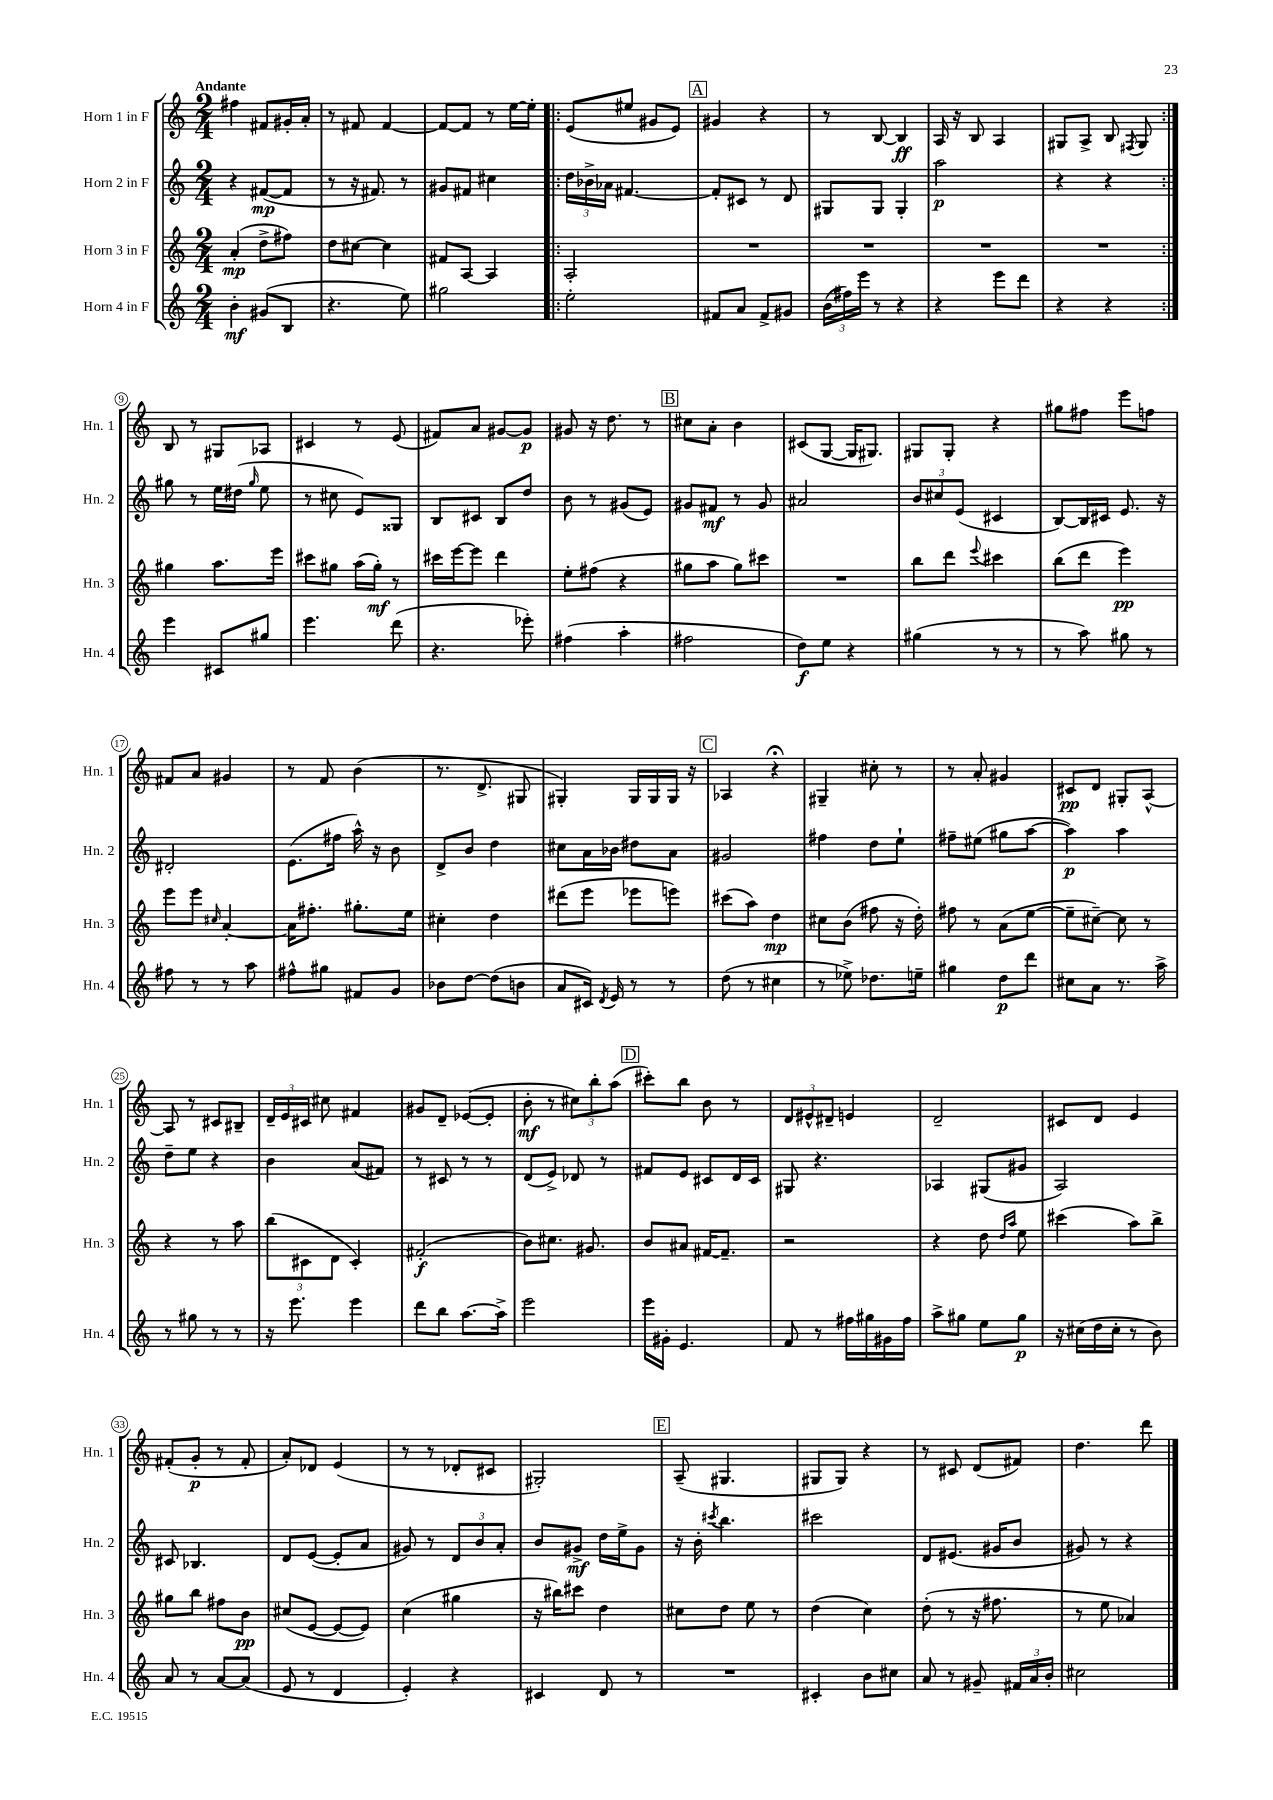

**kern	**dynam	**kern	**dynam	**kern	**dynam	**kern	**dynam
*part4	*part4	*part3	*part3	*part2	*part2	*part1	*part1
*staff4	*staff4	*staff3	*staff3	*staff2	*staff2	*staff1	*staff1
*I"Horn 4 in F	*	*I"Horn 3 in F	*	*I"Horn 2 in F	*	*I"Horn 1 in F	*
*I'Hn. 4	*	*I'Hn. 3	*	*I'Hn. 2	*	*I'Hn. 1	*
*clefG2	*	*clefG2	*	*clefG2	*	*clefG2	*
*k[]	*	*k[]	*	*k[]	*	*k[]	*
*M2/4	*	*M2/4	*	*M2/4	*	*M2/4	*
=1	=1	=1	=1	=1	=1	=1	=1
!	!	!	!	!	!	!LO:TX:a:B:t=Andante	!
4b'\	mf	(4a'/	mp	4r	.	4ff#X\	.
(8g#X/L	.	8dd^\L	.	([8f#X/L	mp	8f#X/L	.
8B/J	.	8ff#X\J)	.	8f#/J]	.	16g#X'/L	.
.	.	.	.	.	.	16a'/JJ	.
=2	=2	=2	=2	=2	=2	=2	=2
4.r	.	8dd\L	.	8r	.	8r	.
.	.	[8cc#X\J	.	16r	.	8f#X/	.
.	.	.	.	8.f#X/)	.	.	.
.	.	4cc#\]	.	.	.	[4f#/	.
8ee\)	.	.	.	8r	.	.	.
=3	=3	=3	=3	=3	=3	=3	=3
2gg#X\	.	8f#X/L	.	8g#X/L	.	8f#/L_	.
.	.	[8A/J	.	8f#X/J	.	8f#/J]	.
.	.	4A/]	.	4cc#X\	.	8r	.
.	.	.	.	.	.	[16ee\LL	.
.	.	.	.	.	.	16ee'\JJ]	.
=4!|:	=4!|:	=4!|:	=4!|:	=4!|:	=4!|:	=4!|:	=4!|:
2ee'\	.	2A'/	.	24dd\LL	.	(8e/L	.
.	.	.	.	24b-X^\	.	.	.
.	.	.	.	24a-X\JJ	.	.	.
.	.	.	.	[4.f#X/	.	8ee#X/J	.
.	.	.	.	.	.	8g#X/L	.
.	.	.	.	.	.	8e/J)	.
!!LO:REH:place=s1:t=A
=5	=5	=5	=5	=5	=5	=5	=5
8f#X/L	.	2r	.	8f#'/L]	.	4g#X/	.
8a/J	.	.	.	8c#X/J	.	.	.
8f#^/L	.	.	.	8r	.	4r	.
8g#X/J	.	.	.	8d/	.	.	.
=6	=6	=6	=6	=6	=6	=6	=6
(24b\LL	.	2r	.	8G#X/L	.	8r	.
24ff#X\)	.	.	.	.	.	.	.
24eee\JJ	.	.	.	.	.	.	.
8r	.	.	.	8G#/J	.	[8B/	.
4r	.	.	.	4G#'/	.	4B/]	ff
=7	=7	=7	=7	=7	=7	=7	=7
4r	.	2r	.	2aa\	p	16A/	.
.	.	.	.	.	.	16r	.
.	.	.	.	.	.	8B/	.
8eee\L	.	.	.	.	.	4A/	.
8ddd\J	.	.	.	.	.	.	.
=8	=8	=8	=8	=8	=8	=8	=8
4r	.	2r	.	4r	.	8G#X/L	.
.	.	.	.	.	.	8A^/J	.
4r	.	.	.	4r	.	8B/	.
.	.	.	.	.	.	8qF#X/	.
.	.	.	.	.	.	8G#/	.
!!LO:LB:g=z
=9:|!	=9:|!	=9:|!	=9:|!	=9:|!	=9:|!	=9:|!	=9:|!
4eee\	.	4gg#X\	.	8gg#X\	.	8B/	.
.	.	.	.	8r	.	8r	.
8c#X/L	.	8.aa\L	.	16ee\LL	.	8G#X/L	.
.	.	.	.	(16dd#X\JJ	.	.	.
.	.	.	.	16qqgg#/	.	.	.
8gg#X/J	.	.	.	8ee\	.	8A-X/J	.
.	.	16eee\Jk	.	.	.	.	.
=10	=10	=10	=10	=10	=10	=10	=10
4.eee\	.	8ccc#X\L	.	8r	.	4c#X/	.
.	.	8gg#X\J	.	8cc#X\	.	.	.
.	.	(16aa\LL	.	8e/L)	.	8r	.
.	.	16gg#'\JJ)	mf	.	.	.	.
(8ddd\	.	8r	.	8G##X/J	.	(8e/	.
=11	=11	=11	=11	=11	=11	=11	=11
4.r	.	16ccc#X\LL	.	8B/L	.	8f#X/L)	.
.	.	[16eee\J	.	.	.	.	.
.	.	8eee\J]	.	8c#X/J	.	8a/J	.
.	.	4ddd\	.	8B/L	.	[8g#X/L	.
8eee-X'\)	.	.	.	8dd/J	.	8g#/J]	p
=12	=12	=12	=12	=12	=12	=12	=12
(4ff#X\	.	8ee'\L	.	8b\	.	8g#X/	.
.	.	(8ff#X\J	.	8r	.	16r	.
.	.	.	.	.	.	8.dd\	.
4aa'\	.	4r	.	(8g#X/L	.	.	.
.	.	.	.	8e/J)	.	8r	.
!!LO:REH:place=s1:t=B
=13	=13	=13	=13	=13	=13	=13	=13
2ff#X\	.	8gg#X\L	.	8g#X/L	.	8cc#X\L	.
.	.	8aa\J	.	8f#X/J	mf	8a'\J	.
.	.	8gg#\L)	.	8r	.	4b\	.
.	.	8ccc#X\J	.	8g#/	.	.	.
=14	=14	=14	=14	=14	=14	=14	=14
8dd\L)	f	2r	.	2a#X/	.	(8c#X/L	.
8ee\J	.	.	.	.	.	[8G/J	.
4r	.	.	.	.	.	16G/KL]	.
.	.	.	.	.	.	8.G#X/J)	.
=15	=15	=15	=15	=15	=15	=15	=15
(4gg#X\	.	8bb\L	.	12b/L	.	8G#X/L	.
.	.	.	.	12cc#X/	.	.	.
.	.	8ddd\J	.	.	.	8G#'/J	.
.	.	.	.	(12e/J	.	.	.
.	.	8qqeee/	.	.	.	.	.
8r	.	4ccc#X\	.	4c#X/	.	4r	.
8r	.	.	.	.	.	.	.
=16	=16	=16	=16	=16	=16	=16	=16
8r	.	(8bb\L	.	[8B/L)	.	8gg#X\L	.
8aa\)	.	8ddd\J	.	16B/L]	.	8ff#X\J	.
.	.	.	.	16c#X/JJ	.	.	.
8gg#X\	.	4eee\)	pp	8.e/	.	8eee\L	.
8r	.	.	.	.	.	8ffn\J	.
.	.	.	.	16r	.	.	.
!!LO:LB:g=z
=17	=17	=17	=17	=17	=17	=17	=17
8ff#X\	.	8eee\L	.	2d#X'/	.	8f#X/L	.
8r	.	8eee\J	.	.	.	8a/J	.
.	.	16qqcc#X/	.	.	.	.	.
8r	.	[4a'/	.	.	.	4g#X/	.
8aa\	.	.	.	.	.	.	.
=18	=18	=18	=18	=18	=18	=18	=18
8ff#X^^\L	.	16a\KL]	.	(8.e\L	.	8r	.
.	.	8.ff#X'\J	.	.	.	.	.
8gg#X\J	.	.	.	.	.	8f/	.
.	.	.	.	16ff#X\Jk	.	.	.
8f#X/L	.	8.gg#X'\L	.	16aa^^\)	.	(4b\	.
.	.	.	.	16r	.	.	.
8g/J	.	.	.	8b\	.	.	.
.	.	16ee\Jk	.	.	.	.	.
=19	=19	=19	=19	=19	=19	=19	=19
8b-X\L	.	4cc#X'\	.	8d^/L	.	8.r	.
[8dd\J	.	.	.	8b/J	.	.	.
.	.	.	.	.	.	8.d^/	.
(8dd\L]	.	4dd\	.	4dd\	.	.	.
8bn\J	.	.	.	.	.	8G#X/	.
=20	=20	=20	=20	=20	=20	=20	=20
8a/L	.	(8ddd#X\L	.	8cc#X\L	.	4G#X'/)	.
16c#X/Jk)	.	8eee\J	.	16a\L	.	.	.
8qd/	.	.	.	.	.	.	.
16e/	.	.	.	16b-X\JJ	.	.	.
8r	.	8eee-X\L	.	8dd#X\L	.	16G#/LL	.
.	.	.	.	.	.	16G#/	.
8r	.	8eeen\J)	.	8a\J	.	16G#/JJ	.
.	.	.	.	.	.	16r	.
!!LO:REH:place=s1:t=C
=21	=21	=21	=21	=21	=21	=21	=21
(8dd\	.	(8ccc#X\L	.	2g#X/	.	4A-X/	.
8r	.	8aa\J)	.	.	.	.	.
4cc#X\	.	4dd\	mp	.	.	4r;<	.
=22	=22	=22	=22	=22	=22	=22	=22
8r	.	8cc#X\L	.	4ff#X\	.	4G#X~/	.
8ee-X^\)	.	(8b\J	.	.	.	.	.
8.dd-X\L	.	8ff#X\	.	8dd\L	.	8cc#X'\	.
.	.	16r	.	8ee`\J	.	8r	.
16een~\Jk	.	16dd'\)	.	.	.	.	.
=23	=23	=23	=23	=23	=23	=23	=23
4gg#X\	.	8ff#X\	.	8ff#X~\L	.	8r	.
.	.	8r	.	(8ee#X\J	.	8a'/	.
8dd\L	p	(8a\L	.	8gg#X\L	.	4g#X/	.
8ddd\J	.	[8ee\J	.	[8aa\J	.	.	.
=24	=24	=24	=24	=24	=24	=24	=24
8cc#X\L	.	8ee~\L]	.	4aa\])	p	8c#X/L	pp
8a\J	.	[8cc#X~\J)	.	.	.	8d/J	.
8.r	.	8cc#\]	.	4aa\	.	8G#X'/L	.
.	.	8r	.	.	.	[8A^^/J	.
16aa^\	.	.	.	.	.	.	.
!!LO:LB:g=z
=25	=25	=25	=25	=25	=25	=25	=25
8r	.	4r	.	8dd~\L	.	8A/]	.
8gg#X\	.	.	.	8ee\J	.	8r	.
8r	.	8r	.	4r	.	8c#X/L	.
8r	.	8aa\	.	.	.	8B#X~/J	.
=26	=26	=26	=26	=26	=26	=26	=26
16r	.	(12bb\L	.	4b\	.	24d~/LL	.
.	.	.	.	.	.	24e/	.
8.eee\	.	.	.	.	.	.	.
.	.	12c#X\	.	.	.	24c#X/JJ	.
.	.	.	.	.	.	8cc#X\	.
.	.	12d\J	.	.	.	.	.
4eee\	.	4c#'/)	.	(8a/L	.	4f#X/	.
.	.	.	.	8f#X/J)	.	.	.
=27	=27	=27	=27	=27	=27	=27	=27
8ddd\L	.	(2f#X'/	f	8r	.	8g#X/L	.
8bb\J	.	.	.	8c#X/	.	8d~/J	.
[8.aa\L	.	.	.	8r	.	([8e-X/L	.
.	.	.	.	8r	.	8e-'/J]	.
16aa^\Jk]	.	.	.	.	.	.	.
=28	=28	=28	=28	=28	=28	=28	=28
2eee\	.	8b\L)	.	(8d/L	.	8b'\	mf
.	.	8.cc#X\J	.	8e^/J)	.	8r	.
.	.	.	.	8d-X/	.	12cc#X\L)	.
.	.	8.g#X/	.	.	.	.	.
.	.	.	.	.	.	12bb'\	.
.	.	.	.	8r	.	.	.
.	.	.	.	.	.	(12aa\J	.
!!LO:REH:place=s1:t=D
=29	=29	=29	=29	=29	=29	=29	=29
16eee\LL	.	8b/L	.	8f#X/L	.	8ccc#X'\L)	.
16g#X'\JJ	.	.	.	.	.	.	.
4.e/	.	8a#X/J	.	8e/J	.	8bb\J	.
.	.	[16f#X/KL	.	8c#X/L	.	8b\	.
.	.	8.f#~/J]	.	.	.	.	.
.	.	.	.	16d/L	.	8r	.
.	.	.	.	16c#/JJ	.	.	.
=30	=30	=30	=30	=30	=30	=30	=30
8f/	.	2r	.	8G#X/	.	12d/L	.
.	.	.	.	.	.	12e#X^^/	.
8r	.	.	.	4.r	.	.	.
.	.	.	.	.	.	12d#X~/J	.
16ff#X\LL	.	.	.	.	.	4en/	.
16gg#X\	.	.	.	.	.	.	.
16g#X\	.	.	.	.	.	.	.
16ff#\JJ	.	.	.	.	.	.	.
=31	=31	=31	=31	=31	=31	=31	=31
8aa^\L	.	4r	.	4A-X/	.	2d~/	.
8gg#X\J	.	.	.	.	.	.	.
8ee\L	.	8dd\	.	(8G#X/L	.	.	.
.	.	16qqdd/LL	.	.	.	.	.
.	.	16qqaa/JJ	.	.	.	.	.
8gg#\J	p	8ee\	.	8g#X/J	.	.	.
=32	=32	=32	=32	=32	=32	=32	=32
16r	.	(4ccc#X\	.	2A/)	.	8c#X/L	.
(16cc#X\LL	.	.	.	.	.	.	.
16dd\	.	.	.	.	.	8d/J	.
16cc#'\JJ	.	.	.	.	.	.	.
8r	.	8aa\L)	.	.	.	4e/	.
8b\)	.	8bb^\J	.	.	.	.	.
!!LO:LB:g=z
=33	=33	=33	=33	=33	=33	=33	=33
8a/	.	8gg#X\L	.	8c#X/	.	(8f#X'/L	.
8r	.	8bb\J	.	4.B-X/	.	8g'/J	p
[8a/L	.	8ff#X\L	.	.	.	8r	.
(8a/J]	.	8b\J	pp	.	.	8f#'/	.
=34	=34	=34	=34	=34	=34	=34	=34
8e/	.	(8cc#X/L	.	8d/L	.	8a'/L)	.
8r	.	[8e/J	.	([8e/J	.	8d-X/J	.
4d/	.	8e/L_	.	8e'/L]	.	(4e/	.
.	.	8e/J])	.	8a/J	.	.	.
=35	=35	=35	=35	=35	=35	=35	=35
4e'/)	.	(4cc\	.	8g#X/)	.	8r	.
.	.	.	.	8r	.	8r	.
4r	.	4gg#X\	.	12d/L	.	8d-X'/L	.
.	.	.	.	12b/	.	.	.
.	.	.	.	.	.	8c#X/J	.
.	.	.	.	12a'/J	.	.	.
=36	=36	=36	=36	=36	=36	=36	=36
4c#X/	.	16r	.	8b/L	.	2G#X'/)	.
.	.	16bb#X\KL)	.	.	.	.	.
.	.	8ccc#X\J	.	8g#X^/J	mf	.	.
8d/	.	4dd\	.	16dd\LL	.	.	.
.	.	.	.	16ee^\J	.	.	.
8r	.	.	.	8g#\J	.	.	.
!!LO:REH:place=s1:t=E
=37	=37	=37	=37	=37	=37	=37	=37
2r	.	8cc#X\L	.	16r	.	(8A~/	.
.	.	.	.	16b'\	.	.	.
.	.	.	.	8qccc#X/	.	.	.
.	.	8dd\J	.	4.bb\	.	4.G#X/	.
.	.	8ee\	.	.	.	.	.
.	.	8r	.	.	.	.	.
=38	=38	=38	=38	=38	=38	=38	=38
4c#X'/	.	(4dd\	.	2ccc#X\	.	8G#X/L	.
.	.	.	.	.	.	8G#/J)	.
8b\L	.	4cc\)	.	.	.	4r	.
8cc#X\J	.	.	.	.	.	.	.
=39	=39	=39	=39	=39	=39	=39	=39
8a/	.	(8dd'\	.	8d/L	.	8r	.
8r	.	8r	.	(8.e#X/J	.	8c#X/	.
8g#X~/	.	16r	.	.	.	(8d/L	.
.	.	8.ff#X\	.	16g#X/KL	.	.	.
24f#X/LL	.	.	.	8b/J	.	8f#X/J)	.
24a/	.	.	.	.	.	.	.
24b'/JJ	.	.	.	.	.	.	.
=40	=40	=40	=40	=40	=40	=40	=40
2cc#X\	.	8r	.	8g#X/)	.	4.dd\	.
.	.	8ee\	.	8r	.	.	.
.	.	4a-X/)	.	4r	.	.	.
.	.	.	.	.	.	8ddd\	.
==	==	==	==	==	==	==	==
*-	*-	*-	*-	*-	*-	*-	*-
